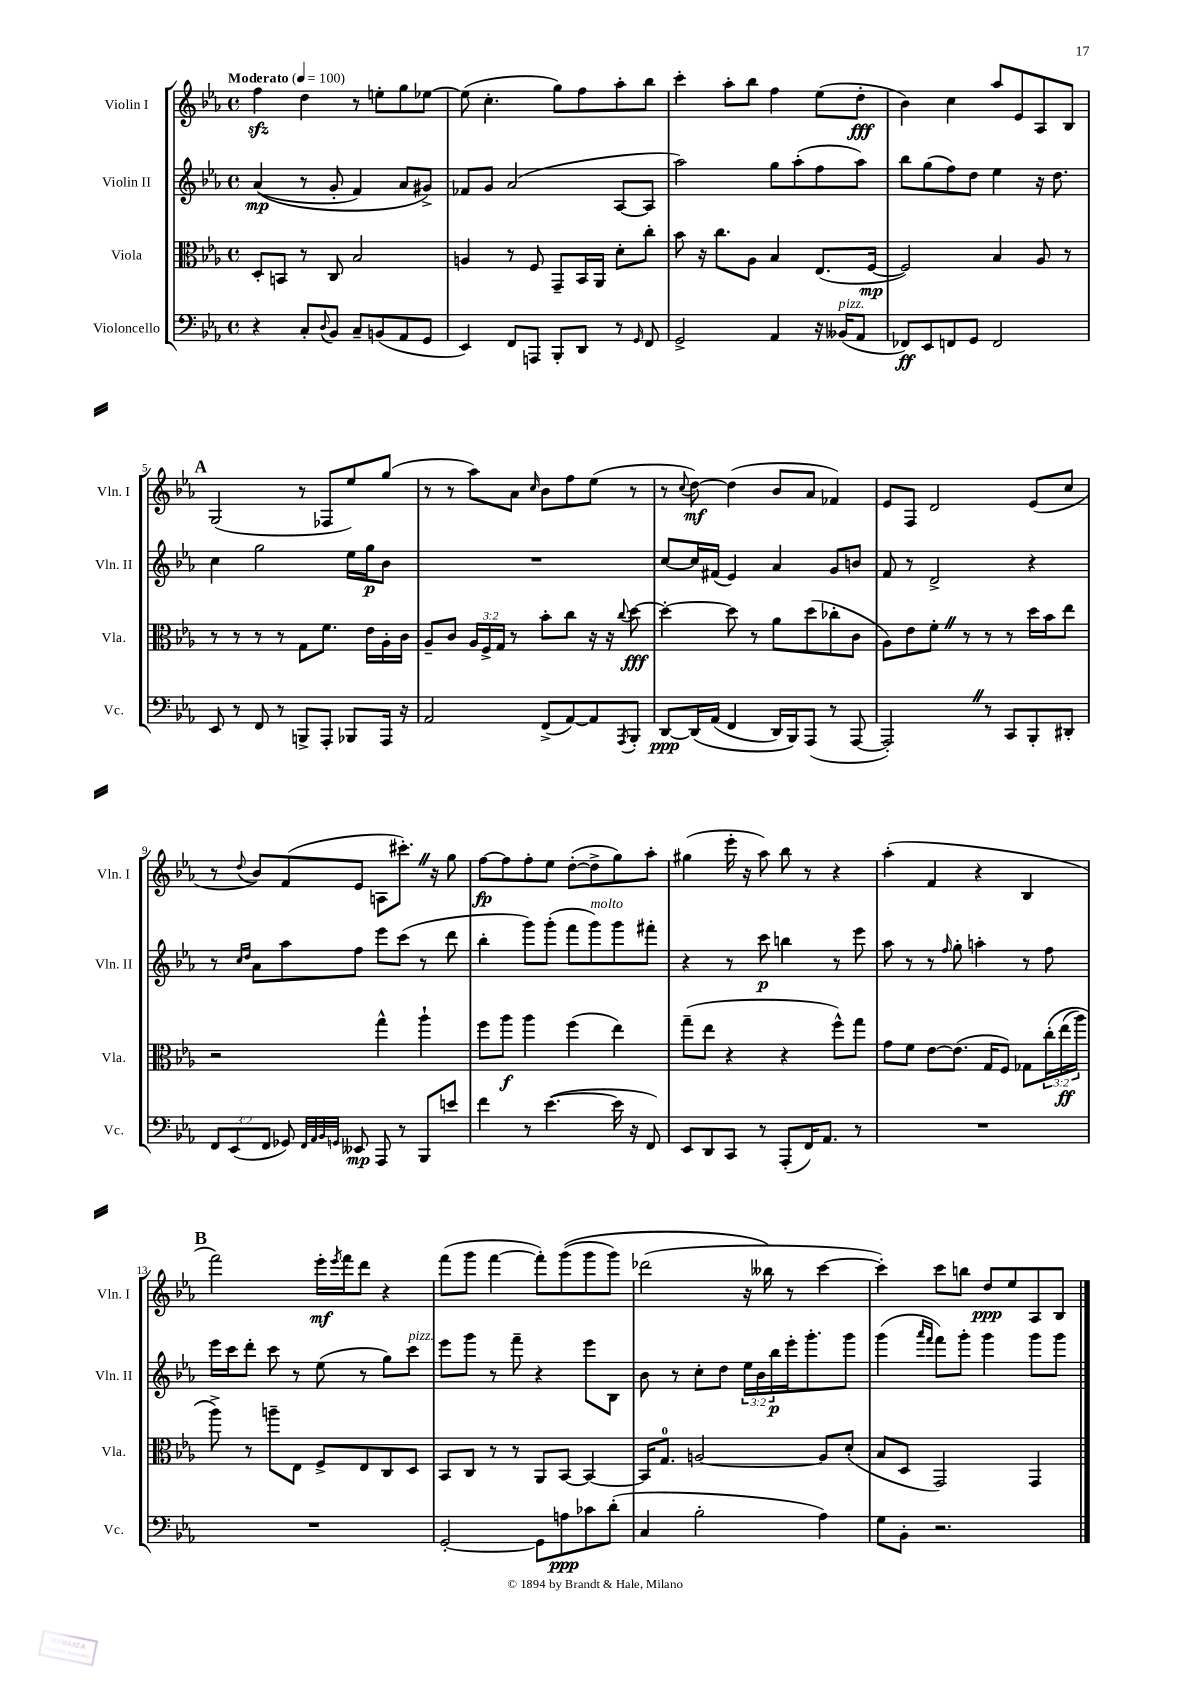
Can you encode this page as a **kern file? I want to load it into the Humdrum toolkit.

**kern	**dynam	**kern	**dynam	**kern	**dynam	**kern	**dynam
*part4	*part4	*part3	*part3	*part2	*part2	*part1	*part1
*staff4	*staff4	*staff3	*staff3	*staff2	*staff2	*staff1	*staff1
*I"Violoncello	*	*I"Viola	*	*I"Violin II	*	*I"Violin I	*
*I'Vc.	*	*I'Vla.	*	*I'Vln. II	*	*I'Vln. I	*
*clefF4	*	*clefC3	*	*clefG2	*	*clefG2	*
*k[b-e-a-]	*	*k[b-e-a-]	*	*k[b-e-a-]	*	*k[b-e-a-]	*
*M4/4	*	*M4/4	*	*M4/4	*	*M4/4	*
*met(c)	*	*met(c)	*	*met(c)	*	*met(c)	*
*MM100	*	*MM100	*	*MM100	*	*MM100	*
=1	=1	=1	=1	=1	=1	=1	=1
!	!	!	!	!	!	!LO:TX:a:B:t=Moderato	!
4r	.	8D'/L	.	((4a-/	mp	4ffzz\	.
.	.	8BBn/J	.	.	.	.	.
8C'/L	.	8r	.	8r	.	4dd\	.
8qqD/	.	.	.	.	.	.	.
8BB-/J	.	8C/	.	8g'/	.	.	.
8C~/L	.	2B-/	.	4f/)	.	8r	.
(8BBn/	.	.	.	.	.	8een'\L	.
8AA-/	.	.	.	8a-/L	.	8gg\	.
8GG/J	.	.	.	8g#X^/J)	.	[8ee-X\J	.
=2	=2	=2	=2	=2	=2	=2	=2
4EE-/)	.	4An/	.	8f-X/L	.	(8ee-\]	.
.	.	.	.	8g/J	.	4.cc'\	.
8FF/L	.	8r	.	(2a-/	.	.	.
8AAAn/J	.	8F/	.	.	.	.	.
8BBB-'/L	.	8GG~/L	.	.	.	8gg\L)	.
8DD/J	.	16BB-/L	.	.	.	8ff\	.
.	.	16AA-/JJ	.	.	.	.	.
8r	.	8d'\L	.	[8A-/L	.	8aa-'\	.
16qqGG/	.	.	.	.	.	.	.
8FF/	.	8cc'\J	.	8A-/J]	.	8bb-\J	.
=3	=3	=3	=3	=3	=3	=3	=3
2GG^/	.	8b-\	.	2aa-\)	.	4ccc'\	.
.	.	16r	.	.	.	.	.
.	.	8.cc\L	.	.	.	.	.
.	.	.	.	.	.	8aa-'\L	.
.	.	8A-\J	.	.	.	8bb-\J	.
4AA-/	.	4B-/	.	8gg\L	.	4ff\	.
.	.	.	.	(8aa-'\	.	.	.
16r	.	(8.E-/L	.	8ff\	.	(8ee-\L	.
!LO:TX:a:i:t=pizz.	!	!	!	!	!	!	!
(16BB--X/KL	.	.	.	.	.	.	.
8AA-/J	.	.	.	8aa-\J)	.	8dd'\J	fff
.	.	[16F/Jk	mp	.	.	.	.
=4	=4	=4	=4	=4	=4	=4	=4
8FF-X/L)	ff	2F/])	.	8bb-\L	.	4b-\)	.
8EE-/	.	.	.	(8gg\	.	.	.
8FFn/	.	.	.	8ff\)	.	4cc\	.
8GG/J	.	.	.	8dd\J	.	.	.
2FF/	.	4B-/	.	4ee-\	.	8aa-/L	.
.	.	.	.	.	.	8e-/	.
.	.	8A-/	.	16r	.	8A-/	.
.	.	.	.	8.dd\	.	.	.
.	.	8r	.	.	.	8B-/J	.
!!LO:LB:g=z
!!LO:REH:place=s1:t=A
=5	=5	=5	=5	=5	=5	=5	=5
8EE-/	.	8r	.	4cc\	.	(2G/	.
8r	.	8r	.	.	.	.	.
8FF/	.	8r	.	2gg\	.	.	.
8r	.	8r	.	.	.	.	.
8BBBn^/L	.	8G\L	.	.	.	8r	.
8AAA-'/J	.	8.f\J	.	.	.	8F-X/L	.
8BBB-X/L	.	.	.	16ee-\LL	.	8ee-/)	.
.	.	16e-\LL	.	16gg\J	p	.	.
16AAA-/Jk	.	16A-'\	.	8b-\J	.	(8gg/J	.
16r	.	16c\JJ	.	.	.	.	.
=6	=6	=6	=6	=6	=6	=6	=6
2AA-/	.	8A-~/L	.	1r	.	8r	.
.	.	8c/J	.	.	.	8r	.
.	.	24A-/LL	.	.	.	8aa-\L)	.
.	.	24F^/	.	.	.	.	.
.	.	24G/JJ	.	.	.	.	.
.	.	8r	.	.	.	8a-\J	.
.	.	.	.	.	.	16qqcc/	.
(8FF^/L	.	8b-'\L	.	.	.	8b-\L	.
[8AA-/)	.	8cc\J	.	.	.	8ff\	.
8AA-/]	.	16r	.	.	.	(8ee-\J	.
.	.	16r	.	.	.	.	.
8qAAA-/	.	8qqcc/	.	.	.	.	.
8BBB-'/J	.	[8dd\	fff	.	.	8r	.
=7	=7	=7	=7	=7	=7	=7	=7
[8DD/L	ppp	4dd'\_	.	[8cc/L	.	8r	.
.	.	.	.	.	.	8qqcc/	.
(16DD/L]	.	.	.	16cc/L]	.	[8dd\)	mf
(16AA-/JJ	.	.	.	(16f#X/JJ	.	.	.
4FF/	.	8dd\]	.	4e-/)	.	(4dd\]	.
.	.	8r	.	.	.	.	.
16DD/LL)	.	8a-\L	.	4a-/	.	8b-/L	.
16BBB-/J)	.	.	.	.	.	.	.
(8AAA-/J	.	(8dd\	.	.	.	8a-/J	.
8r	.	8cc-X'\	.	8g/L	.	4f-X/)	.
[8AAA-/	.	8c\J	.	8bn/J	.	.	.
=8	=8	=8	=8	=8	=8	=8	=8
2AAA-'Z/])	.	8A-\L)	.	8f/	.	8e-/L	.
.	.	8e-\	.	8r	.	8F/J	.
.	.	8f'Z\J	.	2d^/	.	2d/	.
.	.	8r	.	.	.	.	.
8r	.	8r	.	.	.	.	.
8CC/L	.	8r	.	.	.	.	.
8BBB-'/	.	16dd\LL	.	4r	.	(8e-/L	.
.	.	16b-\J	.	.	.	.	.
8DD#X'/J	.	8ee-\J	.	.	.	8cc/J	.
!!LO:LB:g=z
=9	=9	=9	=9	=9	=9	=9	=9
12FF/L	.	2r	.	8r	.	8r	.
(12EE-/	.	.	.	.	.	.	.
.	.	.	.	16qqcc/LL	.	.	.
.	.	.	.	16qqdd/JJ	.	8qqdd/	.
.	.	.	.	8a-\L	.	8b-/L)	.
12FF/J	.	.	.	.	.	.	.
8GG-X/)	.	.	.	8aa-\	.	(8f/	.
32qqFF/LLL	.	.	.	.	.	.	.
32qqAA-/	.	.	.	.	.	.	.
32qqBB-/	.	.	.	.	.	.	.
32qqGGn/JJJ	.	.	.	.	.	.	.
8EE--X/	mp	.	.	8ff\J	.	8e-/J	.
8AAA-/	.	4gg^^\	.	8eee-\L	.	8An\L	.
8r	.	.	.	(8ccc\J	.	8.ccc#X'Z\J)	.
8BBB-/L	.	4aa-`\	.	8r	.	.	.
.	.	.	.	.	.	16r	.
8en/J	.	.	.	8ddd\	.	8gg\	.
=10	=10	=10	=10	=10	=10	=10	=10
4f\	.	8ff\L	.	4bb-'\	.	[8ff\L	fp
.	.	8aa-\J	f	.	.	8ff\]	.
8r	.	4aa-\	.	8ggg\L)	.	8ff'\	.
([4.e-\	.	.	.	(8ggg'\J	.	8ee-\J	.
.	.	(4ff\	.	8fff\L	.	([8dd'\L	.
!	!	!	!	!LO:TX:a:i:t=molto	!	!	!
.	.	.	.	8ggg\)	.	8dd^\]	.
16e-\]	.	4ee-\)	.	8ggg\	.	8gg\)	.
16r	.	.	.	.	.	.	.
8FF/)	.	.	.	8fff#X'\J	.	8aa-'\J	.
=11	=11	=11	=11	=11	=11	=11	=11
8EE-/L	.	(8gg~\L	.	4r	.	(4gg#X\	.
8DD/	.	8ee-\J	.	.	.	.	.
8CC/J	.	4r	.	8r	.	16eee-'\	.
.	.	.	.	.	.	16r	.
8r	.	.	.	8ccc\	p	8aa-\)	.
(8AAA-'/L	.	4r	.	4bbn\	.	8bb-\	.
16FF/K)	.	.	.	.	.	8r	.
8.AA-/J	.	.	.	.	.	.	.
.	.	8ff^^\L)	.	8r	.	4r	.
8r	.	8gg\J	.	8eee-\	.	.	.
=12	=12	=12	=12	=12	=12	=12	=12
1r	.	8g\L	.	8aa-\	.	(4aa-'\	.
.	.	8f\J	.	8r	.	.	.
.	.	[8e-\L	.	8r	.	4f/	.
.	.	.	.	16qqff/	.	.	.
.	.	(8.e-\J]	.	8gg'\	.	.	.
.	.	.	.	4aan'\	.	4r	.
.	.	16G/KL	.	.	.	.	.
.	.	8F/J)	.	.	.	.	.
.	.	8G-X\L	.	8r	.	4B-/	.
.	.	(24cc'\L	.	8ff\	.	.	.
.	.	(24ee-\	ff	.	.	.	.
.	.	24aa-\JJ)	.	.	.	.	.
!!LO:LB:g=z
!!LO:REH:place=s1:t=B
=13	=13	=13	=13	=13	=13	=13	=13
1r	.	8aa-^\)	.	16eee-\LL	.	2fff\)	.
.	.	.	.	16ccc\J	.	.	.
.	.	8r	.	8ddd'\J	.	.	.
.	.	8aan~\L	.	8ccc\	.	.	.
.	.	8E-\J	.	8r	.	.	.
.	.	8F^/L	.	(8ee-\	.	16eee-'\LL	mf
.	.	.	.	.	.	8qeee-/	.
.	.	.	.	.	.	16fff\J	.
.	.	8E-/	.	8r	.	8ddd\J	.
.	.	8C/	.	8gg\L)	.	4r	.
!	!	!	!	!LO:TX:a:i:t=pizz.	!	!	!
.	.	8D/J	.	8ccc\J	.	.	.
=14	=14	=14	=14	=14	=14	=14	=14
[2GG'/	.	8BB-/L	.	8eee-\L	.	(8fff\L	.
.	.	8C/J	.	8ggg\J	.	8ggg\J	.
.	.	8r	.	8r	.	[4fff\	.
.	.	8r	.	8fff~\	.	.	.
8GG\L]	.	8AA-/L	.	4r	.	8fff'\L])	.
8An\	ppp	[8BB-/J	.	.	.	((8ggg\	.
8c-X\	.	4BB-/_	.	8eee-\L	.	8ggg\	.
(8d'\J	.	.	.	8B-\J	.	8ggg\J)	.
=15	=15	=15	=15	=15	=15	=15	=15
4C/	.	16BB-/KL]	.	8b-\	.	(2ddd-X\	.
.	.	8.G/J	.	.	.	.	.
.	.	.	.	8r	.	.	.
2B-'\	.	[2An/	.	8cc'\L	.	.	.
.	.	.	.	8dd\J	.	.	.
.	.	.	.	24ee-\LL	.	16r	.
.	.	.	.	24b-\	.	.	.
.	.	.	.	.	.	16bb--X\)	.
.	.	.	.	24bb-\	p	.	.
.	.	.	.	16eee-'\J	.	8r	.
.	.	.	.	8.ggg'\	.	.	.
4A-\)	.	8A/L]	.	.	.	[4ccc\	.
.	.	(8d'/J	.	8ggg\J	.	.	.
=16	=16	=16	=16	=16	=16	=16	=16
8G\L	.	8B-/L	.	(4ggg\	.	4ccc'\])	.
8BB-'\J	.	8D/J	.	.	.	.	.
.	.	.	.	16qqaaa-/LL	.	.	.
.	.	.	.	16qqfff/JJ	.	.	.
2.r	.	2GG/)	.	8fff\L)	.	8ccc\L	.
.	.	.	.	8ggg'\J	.	8bbn\J	.
.	.	.	.	4ggg\	.	8dd/L	ppp
.	.	.	.	.	.	8ee-/	.
.	.	4GG/	.	8ggg\L	.	8A-/	.
.	.	.	.	8ggg\J	.	8B-/J	.
==	==	==	==	==	==	==	==
*-	*-	*-	*-	*-	*-	*-	*-
